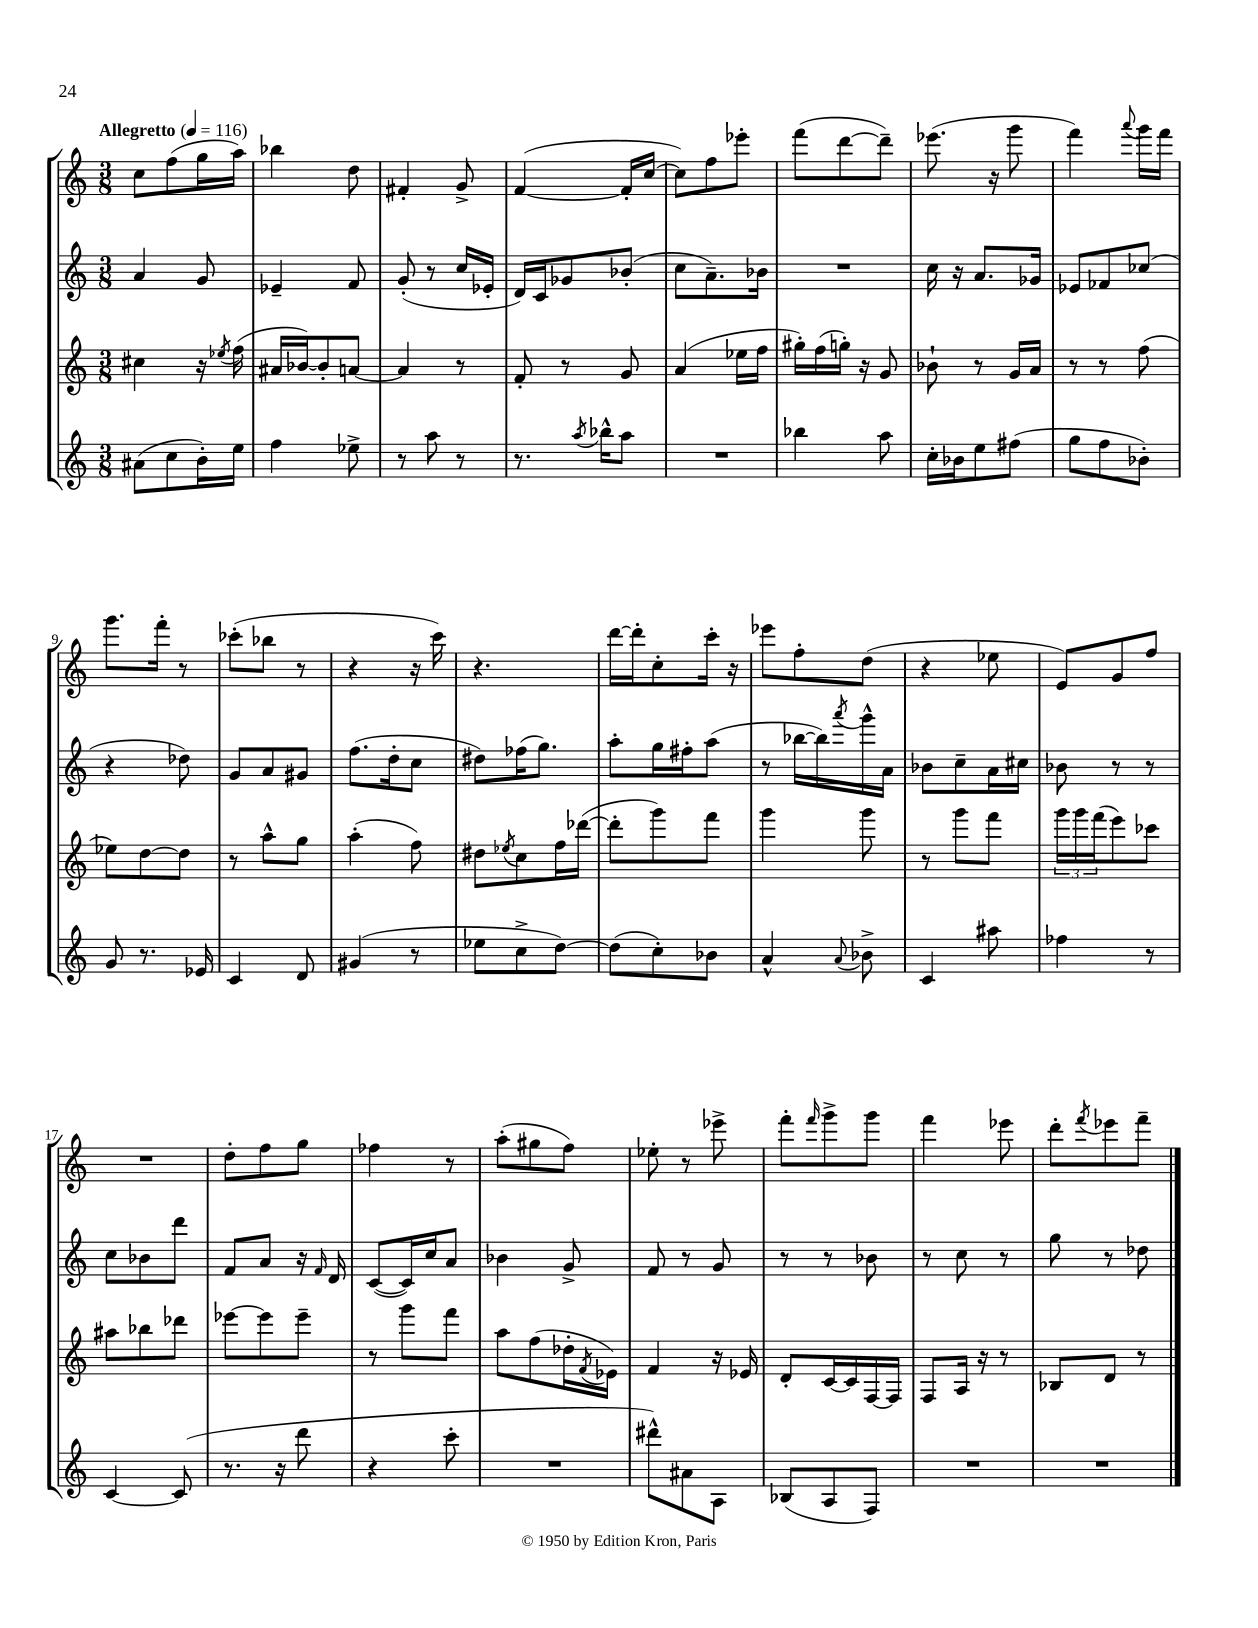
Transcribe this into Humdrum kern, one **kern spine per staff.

**kern	**kern	**kern	**kern
*part4	*part3	*part2	*part1
*staff4	*staff3	*staff2	*staff1
*clefG2	*clefG2	*clefG2	*clefG2
*k[]	*k[]	*k[]	*k[]
*M3/8	*M3/8	*M3/8	*M3/8
*MM116	*MM116	*MM116	*MM116
=1	=1	=1	=1
!	!	!	!LO:TX:a:B:t=Allegretto
(8a#X\L	4cc#X\	4a/	8cc\L
8cc\	.	.	(8ff\
16b'\L)	16r	8g/	16gg\L
.	8qee-X/	.	.
16ee\JJ	(16ff\	.	16aa\JJ)
=2	=2	=2	=2
4ff\	16a#X/LL	4e-X~/	4bb-X\
.	[16b-X/J)	.	.
.	8b-'/]	.	.
8ee-X^\	[8an/J	8f/	8dd\
=3	=3	=3	=3
8r	4a/]	(8g'/	4f#X'/
8aa\	.	8r	.
8r	8r	16cc/LL	8g^/
.	.	16e-X'/JJ	.
=4	=4	=4	=4
8.r	8f'/	16d/LL)	([4f/
.	.	16c/J	.
.	8r	8g-X/	.
8qaa/	.	.	.
16bb-X^^\KL	.	.	.
8aa\J	8g/	(8b-X'/J	16f'/LL]
.	.	.	[16cc/JJ
=5	=5	=5	=5
4.r	(4a/	8cc\L	8cc\L])
.	.	8.a~\)	8ff\
.	16ee-X\LL	.	8eee-X'\J
.	16ff\JJ	16b-X\Jk	.
=6	=6	=6	=6
4bb-X\	16gg#X'\LL)	4.r	(8fff\L
.	(16ff\	.	.
.	16ggn'\JJ)	.	[8ddd\
.	16r	.	.
8aa\	8g/	.	8ddd~\J])
=7	=7	=7	=7
16cc'\LL	8b-X`\	16cc\	(8.eee-X\
16b-X\J	.	16r	.
8ee\	8r	8.a/L	.
.	.	.	16r
(8ff#X\J	16g/LL	.	8ggg\
.	16a/JJ	16g-X/Jk	.
=8	=8	=8	=8
8gg\L	8r	8e-X/L	4fff\)
8ff\	8r	8f-X/	.
.	.	.	8qqaaa/
8b-X'\J)	(8ff\	(8cc-X/J	16ggg\LL
.	.	.	16fff\JJ
!!LO:LB:g=z
=9	=9	=9	=9
8g/	8ee-X\L)	4r	8.ggg\L
8.r	[8dd\	.	.
.	.	.	16fff'\Jk
.	8dd\J]	8dd-X\)	8r
16e-X/	.	.	.
=10	=10	=10	=10
4c/	8r	8g/L	(8ccc-X'\L
.	8aa^^\L	8a/	8bb-X\J
8d/	8gg\J	8g#X/J	8r
=11	=11	=11	=11
(4g#X/	(4aa'\	(8.ff\L	4r
.	.	16dd'\k	.
8r	8ff\)	8cc\J	16r
.	.	.	16ccc\)
=12	=12	=12	=12
8ee-X\L	8dd#X\L	8dd#X\L)	4.r
.	8qee-X/	.	.
8cc^\	8cc\	(16ff-X\K	.
.	.	8.gg\J)	.
[8dd\J)	16ff\L	.	.
.	([16ddd-X\JJ	.	.
=13	=13	=13	=13
(8dd\L]	8ddd-'\L]	8aa'\L	[16ddd\LL
.	.	.	16ddd'\J]
8cc'\)	8ggg\)	16gg\L	8cc'\
.	.	16ff#X'\J	.
8b-X\J	8fff\J	(8aa\J	16ccc'\Jk
.	.	.	16r
=14	=14	=14	=14
4a^^/	4ggg\	8r	8eee-X\L
.	.	[16bb-X\LL	8ff'\
.	.	16bb-\])	.
8qqa/	.	8qaaa/	.
8b-X^\	8ggg\	16ggg^^\	(8dd\J
.	.	16a\JJ	.
=15	=15	=15	=15
4c/	8r	8b-X\L	4r
.	8ggg\L	8cc~\	.
8aa#X\	8fff\J	16a\L	8ee-X\
.	.	16cc#X\JJ	.
=16	=16	=16	=16
4ff-X\	24ggg\LL	8b-X\	8e/L)
.	24ggg\	.	.
.	(24fff\J	.	.
.	8eee\)	8r	8g/
8r	8ccc-X\J	8r	8ff/J
!!LO:LB:g=z
=17	=17	=17	=17
[4c/	8aa#X\L	8cc\L	4.r
.	8bb-X\	8b-X\	.
(8c/]	8ddd-X\J	8ddd\J	.
=18	=18	=18	=18
8.r	[8eee-X\L	8f/L	8dd'\L
.	8eee-\]	8a/J	8ff\
16r	.	.	.
8ddd\	8eee-~\J	16r	8gg\J
.	.	16qqf/	.
.	.	16d/	.
=19	=19	=19	=19
4r	8r	([8c/L	4ff-X\
.	8ggg\L	16c/L])	.
.	.	16cc/J	.
8ccc'\	8fff\J	8a/J	8r
=20	=20	=20	=20
4.r	8aa\L	4b-X\	(8aa'\L
.	(8ff\	.	8gg#X\
.	16dd-X'\L	8g^/	8ff\J)
.	8qf/	.	.
.	16e-X\JJ)	.	.
=21	=21	=21	=21
8ddd#X^^\L)	4f/	8f/	8ee-X'\
8a#X\	.	8r	8r
8A\J	16r	8g/	8eee-X^\
.	16e-X/	.	.
=22	=22	=22	=22
(8B-X/L	8d'/L	8r	8fff'\L
.	.	.	16qqfff/
8A/	[16c/L	8r	8ggg^\
.	16c/]	.	.
8F/J)	[16F/	8b-X\	8ggg\J
.	16F/JJ]	.	.
=23	=23	=23	=23
4.r	8F/L	8r	4fff\
.	16A/Jk	8cc\	.
.	16r	.	.
.	8r	8r	8eee-X\
=24	=24	=24	=24
4.r	8B-X/L	8gg\	8ddd'\L
.	.	.	8qfff/
.	8d/J	8r	8eee-X\
.	8r	8dd-X\	8fff~\J
==	==	==	==
*-	*-	*-	*-
